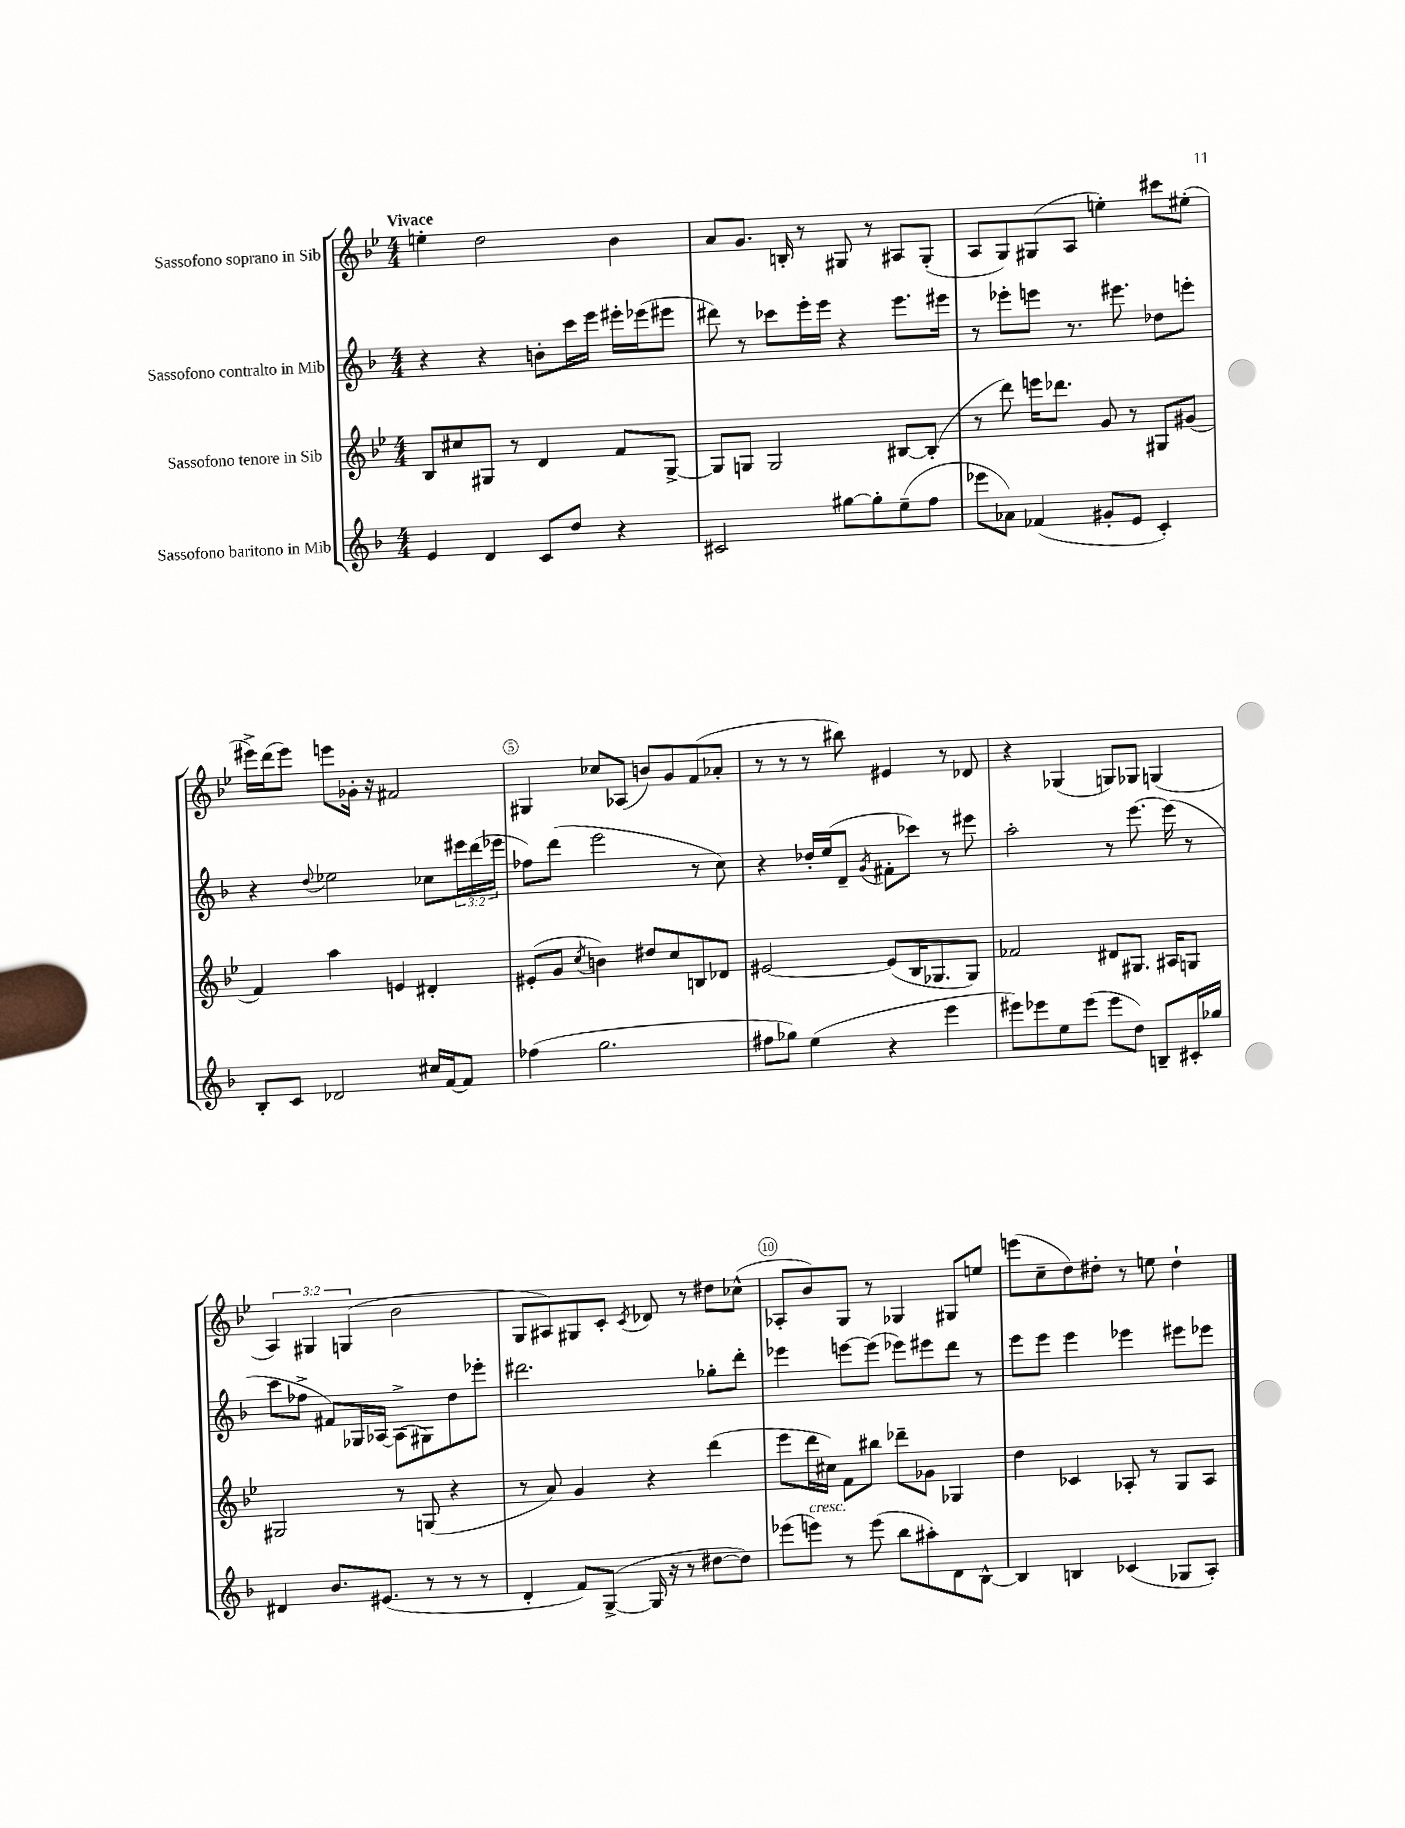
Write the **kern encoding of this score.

**kern	**kern	**kern	**kern
*staff4	*staff3	*staff2	*staff1
*clefG2	*clefG2	*clefG2	*clefG2
*k[b-]	*k[b-e-]	*k[b-]	*k[b-e-]
*M4/4	*M4/4	*M4/4	*M4/4
4e	8B-	4r	4ee'
.	8cc#	.	.
4d	8G#	4r	2dd
.	8r	.	.
8c	4d	8b'	.
8dd	.	16ccc	.
.	.	16eee	.
4r	8f	16eee#'	4b-
.	.	(16eee-	.
.	[8G#^	8eee#	.
=	=	=	=
2c#	8G#]	8ddd#)	8a
.	8G	8r	8.g
.	2G	8ccc-	.
.	.	.	16B'
.	.	16eee'	8r
.	.	16eee	.
[8gg#	.	4r	8G#
8gg#']	.	.	8r
(8ee~	[8B#	8.eee	8A#
8ff	(8B#']	.	(8G#'
.	.	16eee#	.
=	=	=	=
8eee-	8r	8r	8A
8a-)	8ddd)	8eee-'	8G)
(4f-	16eee	8eee	(8G#
.	8.ddd-	.	.
.	.	8.r	8A
8g#'	8g	.	4ee')
.	.	8.eee#	.
8e	8r	.	.
4c')	8G#	8dd-	8ccc#
.	(8g#	8eee'	(8ee#'
=	=	=	=
8B-'	4f)	4r	16eee#^)
.	.	.	(16ddd
8c	.	.	8eee#)
.	.	8qqdd	.
2d-	4aa	2ee-	8eee
.	.	.	16g-'
.	.	.	16r
.	4e	.	2f#
16cc#	4d#'	8cc-	.
[16f	.	.	.
8f]	.	24eee#	.
.	.	(24ddd	.
.	.	24eee-	.
=	=	=	=
(4ff-	(8e#'	8ff-)	4G#
.	8g	(8ddd	.
.	8qcc	.	.
2.gg	4b)	2eee	8cc-
.	.	.	(8A-
.	8dd#	.	8b)
.	8cc	.	8g
.	8B	8r	(8f
.	8d-	8cc)	8a-'
=	=	=	=
8ff#	[2e#	4r	8r
8gg-)	.	.	8r
(4ee	.	16dd-'	8r
.	.	(16ee	.
.	.	8d~	8bb#)
.	.	8qg	.
4r	(8e#]	8f#'	4e#
.	16B-	8ccc-)	.
.	8.G-	.	.
4eee	.	8r	8r
.	8G-)	8eee#	8d-
=	=	=	=
8eee#)	2f-	2aa'	4r
8eee-	.	.	.
8ee	.	.	(4G-
(8eee-	.	.	.
8eee-	8d#	8r	8G)
8dd)	8.G#	[8.eee	8G-
8B~	.	.	(4G
.	16A#	(16eee]	.
16c#'	8G	8r	.
16gg-	.	.	.
=	=	=	=
4d#	2G#	8ccc	6A)
.	.	8ff-^	.
.	.	.	6G#
8.b-	.	8f#)	.
.	.	.	(6G
.	.	16G-	.
(8.e#	.	[16A-	.
.	8r	(8A-^]	2b-
8r	(8G	8G#)	.
8r	4r	8dd	.
8r	.	8eee-'	.
=	=	=	=
4d'	8r	2.ddd#	8G
.	8a)	.	8A#)
8f)	4g	.	8G#
([8G^	.	.	8c'
.	.	.	8qc
16G]	4r	.	8d-
16r	.	.	.
8r	.	.	8r
[8dd#	(4ddd	8gg-'	8dd#
8dd#])	.	8ddd#'	(8cc-^^
=	=	=	=
(8eee-	8eee-	4eee-	8A-'
8eee)	16ddd	.	8b-)
.	16cc#)	.	.
8r	8f	[8eee	8G
(8eee	8bb#	(8eee]	8r
8bb-	8ddd-~	8eee-)	4G-
8aa#')	8g-	8eee#	.
8d	4G-	8ddd	8G#
[8B-^^	.	8r	8ee
=	=	=	=
4B-]	4dd	8eee	(8eee
.	.	8eee	8cc~
4B	4c-	4eee	8dd)
.	.	.	8dd#'
(4c-	8A-'	4eee-	8r
.	8r	.	8ee
8G-	8G	8eee#	4dd#`
8A')	8A-	8eee-	.
==	==	==	==
*-	*-	*-	*-
